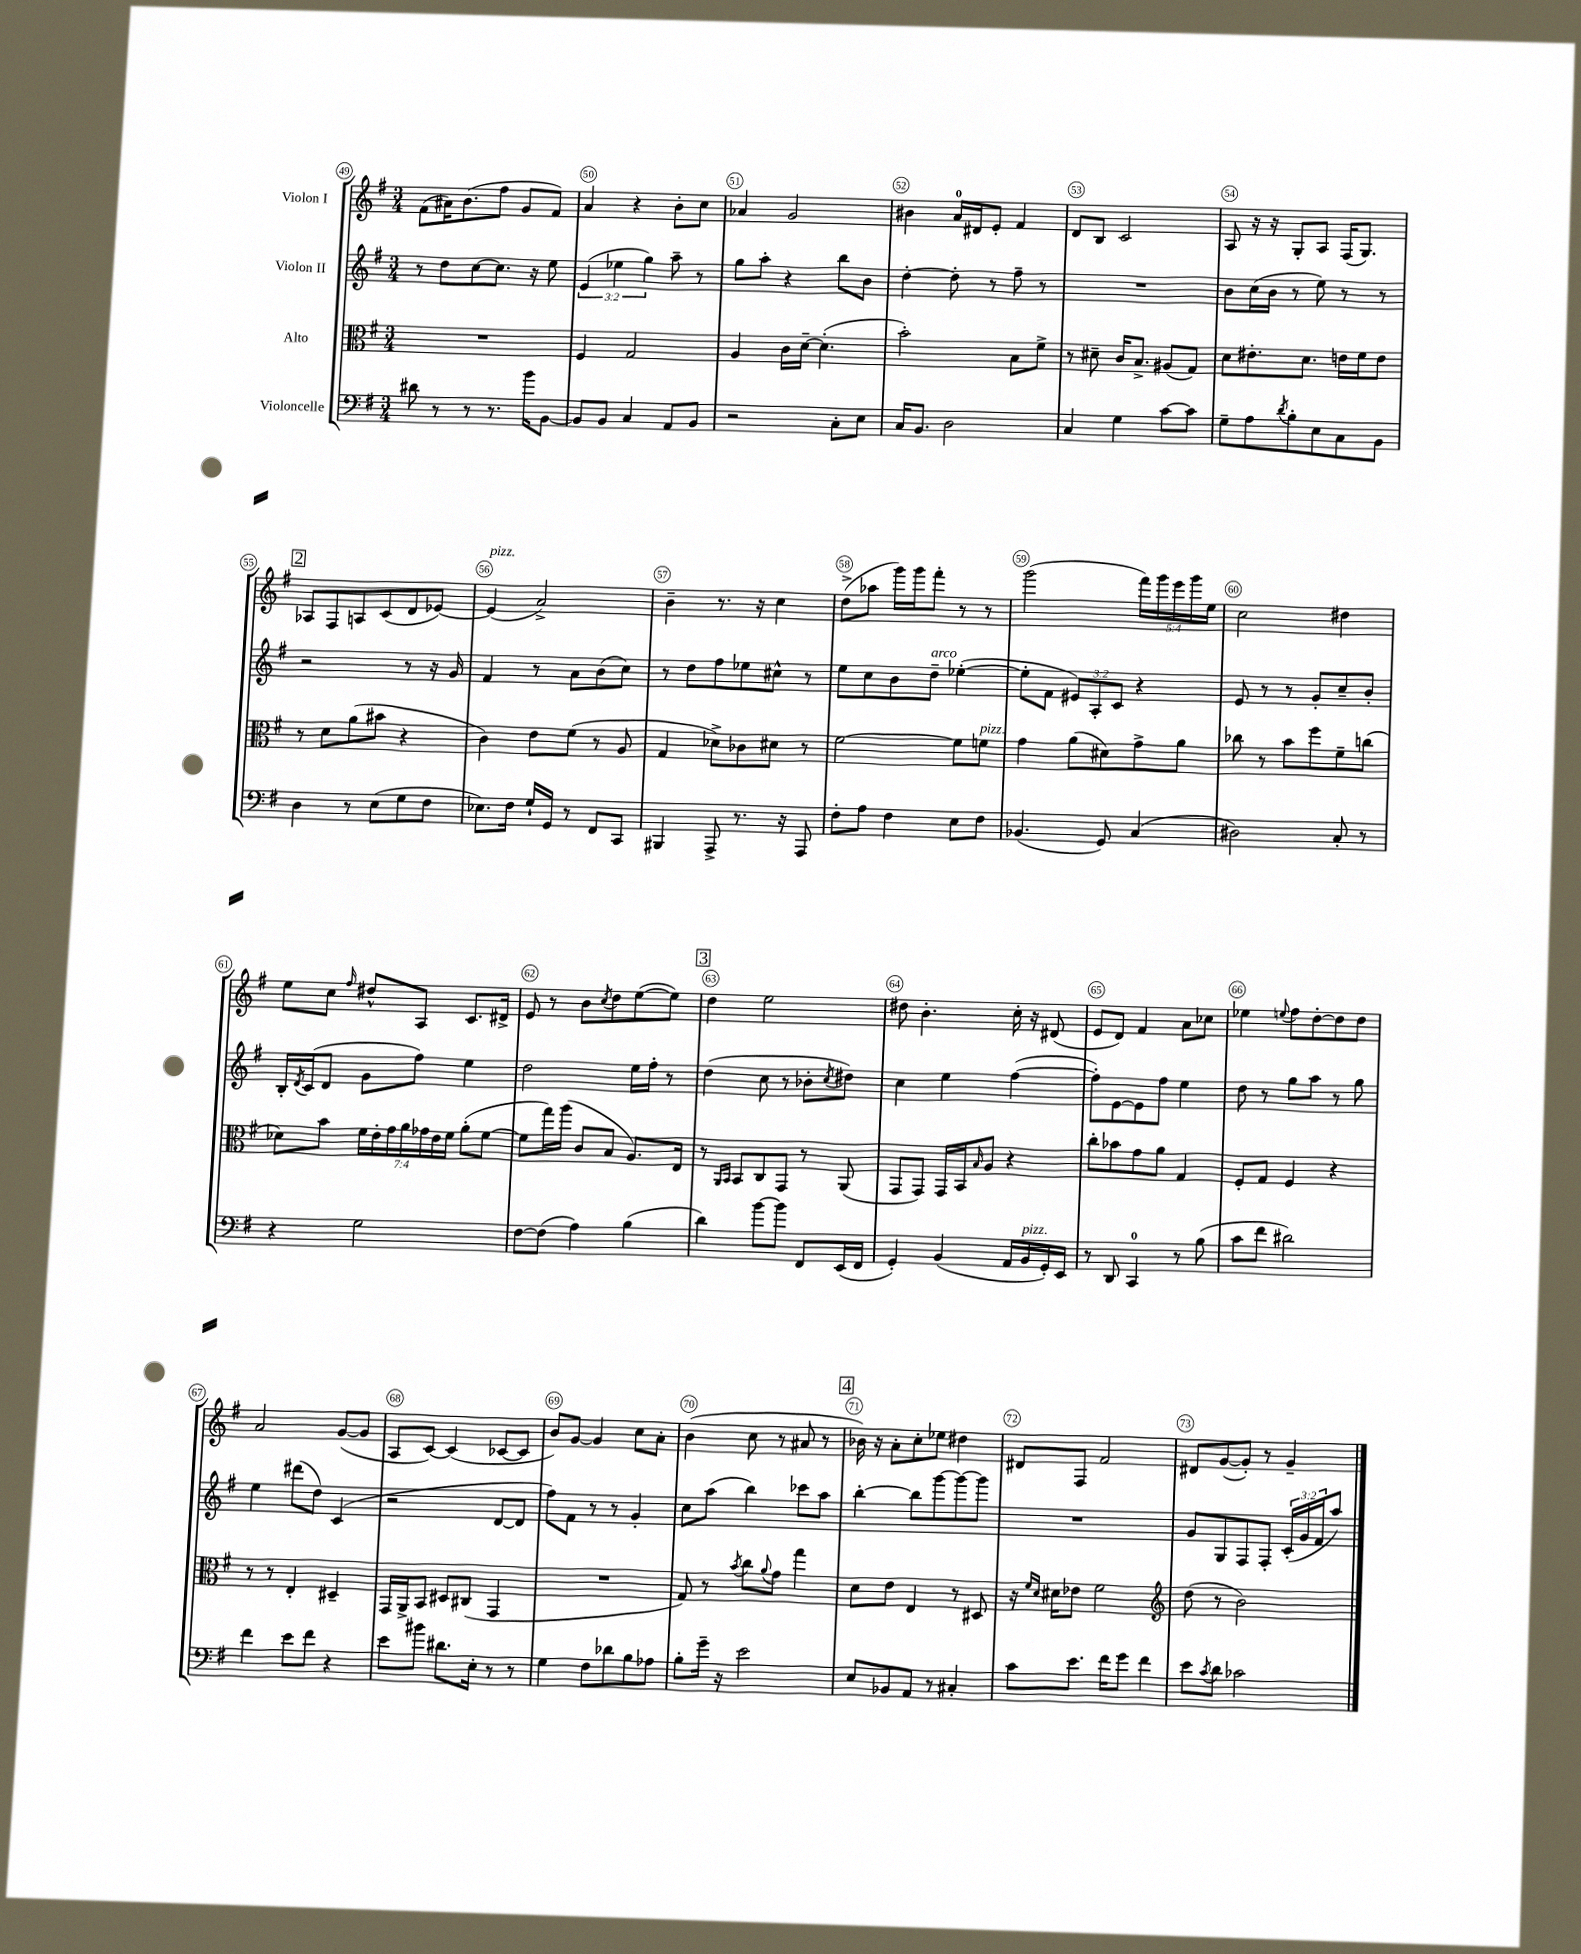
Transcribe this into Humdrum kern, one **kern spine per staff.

**kern	**kern	**kern	**kern
*staff4	*staff3	*staff2	*staff1
*clefF4	*clefC3	*clefG2	*clefG2
*k[f#]	*k[f#]	*k[f#]	*k[f#]
*M3/4	*M3/4	*M3/4	*M3/4
8d#	2.r	8r	(8f#
8r	.	8dd	16a#)
.	.	.	(8.b
8r	.	[8cc	.
8.r	.	8.cc]	8ff#
.	.	.	8g
16b	.	16r	.
[8BB	.	8ee	8f#)
=	=	=	=
8BB]	4F#	(6e	4a
8BB	.	.	.
.	.	6ee-	.
4C	2G	.	4r
.	.	6gg)	.
8AA	.	8aa~	8b'
8BB	.	8r	8cc
=	=	=	=
2r	4A	8gg	4a-
.	.	8aa'	.
.	16c	4r	2g
.	[16d~	.	.
.	(4.d']	.	.
8C'	.	8bb	.
8E	.	8b	.
=	=	=	=
16C	2b')	[4dd'	4b#
8.BB	.	.	.
2D	.	8dd']	16a
.	.	.	16d#
.	.	8r	8e'
.	8B	8ff#~	4f#
.	8f#^	8r	.
=	=	=	=
4C	8r	2.r	8d
.	8d#~	.	8B
4G	16c	.	2c
.	8.B^	.	.
[8c	(8A#	.	.
8c]	8G)	.	.
=	=	=	=
8G~	8d	8b	8A
8A	8.e#'	(16cc	16r
.	.	16b	16r
8qd	.	.	.
8B'	.	8r	8G'
.	8.d	.	.
8E	.	8ee)	8A
8C	16e	8r	(16F#
.	16f#	.	8.G)
8BB	8e	8r	.
=	=	=	=
4D	8r	2r	8A-
.	8d	.	8F#
8r	(8a	.	8A
(8E	8b#	.	(8c
8G	4r	8r	8d
8F#	.	16r	[8e-)
.	.	16g	.
=	=	=	=
8.E-)	4c)	4f#	(4e-]
16F#	.	.	.
16G`	8e	8r	2a^)
16GG	.	.	.
8r	(8f#	8a	.
8FF#	8r	(8b	.
8CC	8A	8cc)	.
=	=	=	=
4BBB#	4G	8r	4b~
.	.	8dd	.
8AAA^	8d-^)	8ff#	8.r
8.r	8c-	8ee-	.
.	.	.	16r
.	8d#	8cc#^^	4cc
16r	.	.	.
8AAA	8r	8r	.
=	=	=	=
8F#'	[2f#	8ee	(8dd^
8A	.	8cc	8aa-
4F#	.	8b	16ggg)
.	.	.	16ggg
.	.	8dd~	8fff#'
8E	8f#]	([4ee-'	8r
8F#	8f	.	8r
=	=	=	=
(4.BB-	4g	8ee-']	(2ggg
.	.	8f#	.
.	(8a	12e#)	.
.	.	12A'	.
8GG)	8d#)	.	.
.	.	12c	.
(4C	8g^	4r	20fff#)
.	.	.	20ggg
.	.	.	20eee
.	8a	.	.
.	.	.	20ggg
.	.	.	20ee
=	=	=	=
2D#)	8cc-	8e	2cc
.	8r	8r	.
.	8b	8r	.
.	8ff#	8g'	.
8C'	8f#~	8cc~	4dd#
8r	(8cc	8b'	.
=	=	=	=
4r	8d-)	16B'	8ee
.	.	8qd	.
.	.	(16c	.
.	8b	8d	8cc
.	.	.	16qqff#
2G	28f#	8g	8dd#^^
.	28e'	.	.
.	28g	.	.
.	28a	.	.
.	.	8ff#)	8A
.	28g-	.	.
.	28e	.	.
.	28f#	.	.
.	(8a'	4ee	8.c
.	[8f#	.	.
.	.	.	16d#^
=	=	=	=
[8F#	8f#]	2dd	8e
(8F#]	16gg)	.	8r
.	(16aa	.	.
4A)	8c	.	8b
.	.	.	8qcc
.	8B	.	8dd
(4B	8.A)	16ee	([8ee
.	.	16ff#'	.
.	.	8r	8ee])
.	16E	.	.
=	=	=	=
4d)	8r	(4dd	4dd
.	16qqAA	.	.
.	16qqBB	.	.
.	8BB	.	.
[8b	8C	8cc	2ee
8b]	8GG	8r	.
8FF#	8r	8b-'	.
.	.	8qcc	.
(16EE	(8AA	8dd#)	.
16FF#	.	.	.
=	=	=	=
4GG')	8GG	4cc	8dd#
.	8GG)	.	4.b'
(4BB	16GG	4ee	.
.	16BB	.	.
.	16qqB	.	.
.	8A	.	.
16AA	4r	([4ff#	16cc'
16BB	.	.	16r
16GG')	.	.	(8d#
16EE	.	.	.
=	=	=	=
8r	8cc'	8ff#'])	8e
8DD	8b-	[8e	8d)
4CC	8g	8e]	4f#
.	8a	8ff#	.
8r	4G	4ee	8a
(8B	.	.	8cc-
=	=	=	=
8c	8F#'	8dd	4ee-
8f#	8G	8r	.
.	.	.	8qqee
2d#)	4F#	8gg	8ff#
.	.	8aa	[8dd'
.	4r	8r	8dd]
.	.	8gg	8dd
=	=	=	=
4f#	8r	4ee	2a
.	8r	.	.
8e	4E'	(8ddd#	.
8f#	.	8dd)	.
4r	4D#~	(4c	([8g
.	.	.	8g]
=	=	=	=
8e	16GG	2r	8A
.	16AA^	.	.
8b#	8BB	.	[8c)
8.d#	8D#	.	(4c]
.	(8C#	.	.
16E'	.	.	.
8r	4GG	[8d	[8c-
8r	.	8d]	8c-]
=	=	=	=
4G	2.r	8ff#)	8b)
.	.	8f#	[8g
8F#	.	8r	4g]
8d-	.	8r	.
8B	.	4g'	8cc
8A-	.	.	8a'
=	=	=	=
8B'	8G)	8cc	(4b
16g~	8r	(8aa	.
16r	.	.	.
.	8qb	.	.
2e	8cc	4bb)	8cc
.	8qqa	.	.
.	8g	.	8r
.	4gg	8ccc-	8a#
.	.	8aa	8r
=	=	=	=
8E	8d	[4bb'	16b-)
.	.	.	16r
8BB-	8e	.	8a'
8AA	4E	8bb]	8cc'
8r	.	[8ggg	8ee-
4C#'	8r	8ggg_	4dd#
.	8D#	8ggg]	.
=	=	=	=
8c	16r	2.r	8d#
.	16qqf#	.	.
.	16qqd	.	.
.	16d#	.	.
8.e	8e-	.	8F#
.	2f#	.	2f#
16f#	.	.	.
8g	.	.	.
4f#	.	.	.
=	=	=	=
*	*clefG2	*	*
8e	(8dd	8g	8d#
8qc	.	.	.
8d	8r	8G	([8g
2c-	2b)	8F#	8g'])
.	.	8F#'	8r
.	.	(24c'	4g~
.	.	24g	.
.	.	24f#	.
.	.	8aa)	.
==	==	==	==
*-	*-	*-	*-
